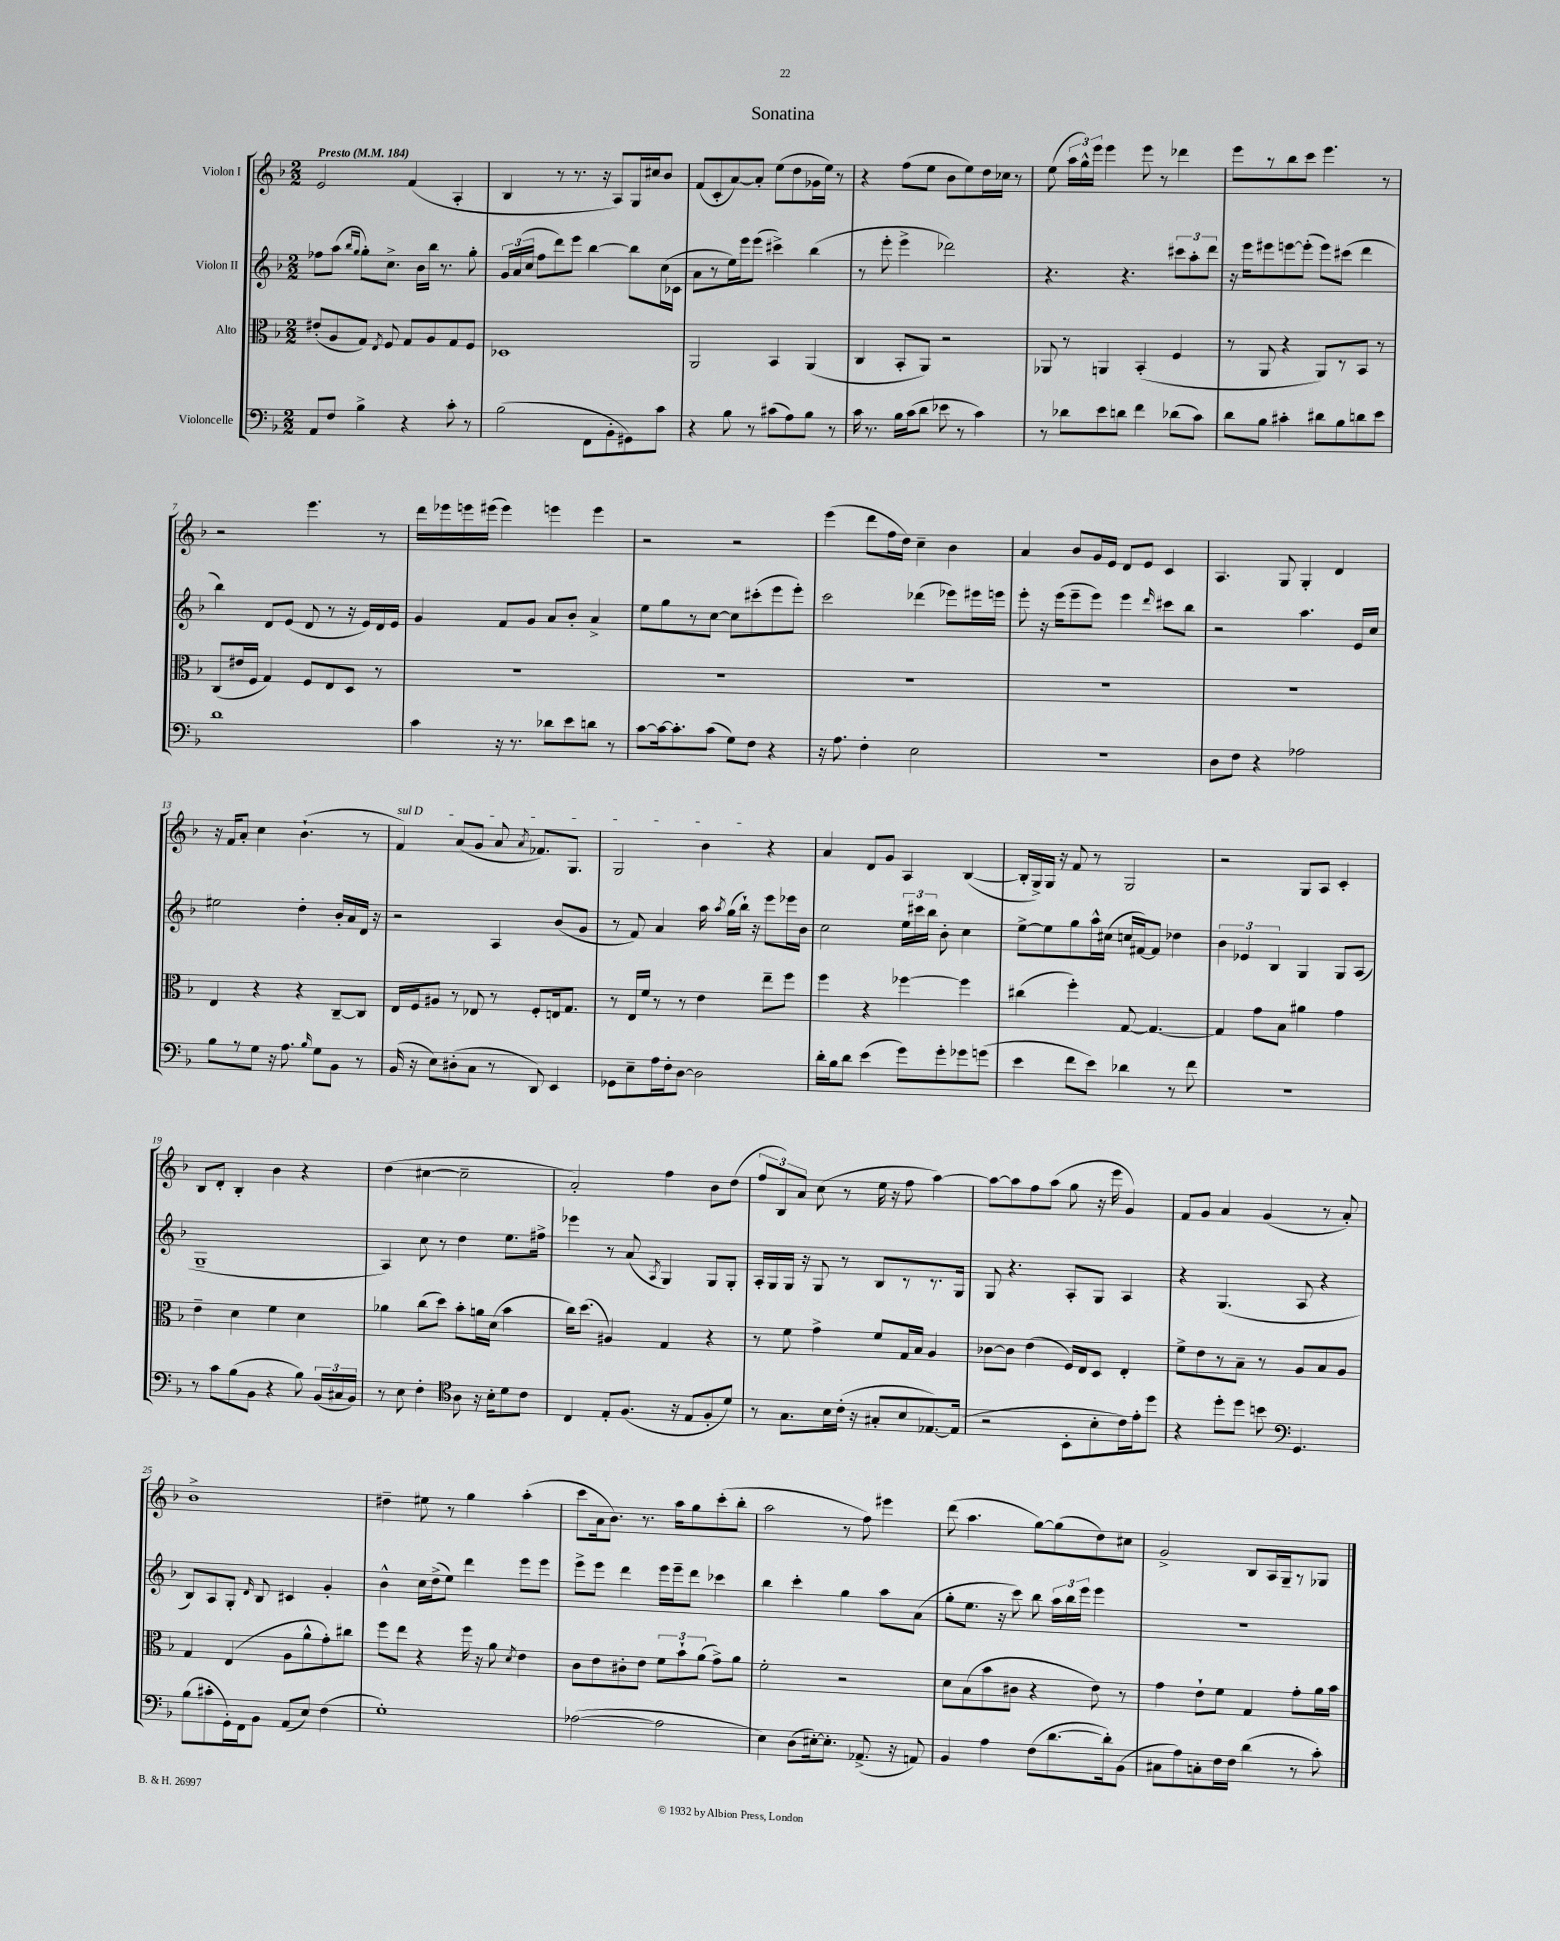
\header { title = "Sonatina" }
<<
\new StaffGroup <<
\new Staff = "s0" \with { instrumentName = "Violon I" } {
    \clef treble \key f \major \numericTimeSignature \time 2/2 \tempo "Presto" 4 = 184
    \autoBeamOff e'2 f'4( a4-. |
    bes4 r8 r8. r16 a8[) g16 cis''16 bes'8] |
    f'8[( c'8-. a'8~) a'8]-. e''8[( d''8 ges'16 e''16]) r8 |
    r4 f''8[( e''8] bes'8[ e''8) d''16 ces''16] r8 |
    e''8( \tuplet 3/2 { a''16[ g''16-^) e'''16] } e'''4 e'''8 r8 des'''4 |
    e'''8[ r8 bes''8 c'''8] e'''4. r8 |
    r2 e'''4. r8 |
    d'''16[ ees'''16 e'''16 eis'''16]( eis'''4) e'''4 e'''4 |
    r2 r2 |
    e'''4( d'''8[ f''16 d''16]) c''4-- bes'4 |
    a'4 bes'8[ g'16 e'16] d'8[ e'8] c'4 |
    a4. g8 g4-. d'4 |
    r16 f'16[ a'8]-. c''4 bes'4.-!( r8 |
    \once \override TextSpanner.bound-details.left.text = \markup { \italic "sul D" } f'4\startTextSpan) a'8[( g'8] a'8 \acciaccatura { a'8 } fes'8.[) g8.] |
    g2 bes'4\stopTextSpan r4 |
    a'4 d'8[ g'8] a4 bes4~( |
    bes16[-. g16->) g16] r16 f'8 r8 g2 |
    r2 g8[ a8] c'4-. |
    bes8[ d'8]-. bes4-. bes'4 r4 |
    d''4( cis''4~ cis''2-- |
    a'2-.) f''4 bes'8[ d''8]( |
    \tuplet 3/2 { f''8[ bes8) a'8] } c''8( r8 e''16 r16 f''8 a''4~) |
    a''8[~ a''8 f''8 a''8]( g''8 r16 e'''16 g'4) |
    f'8[ g'8] a'4 g'4( r8 a'8-.) |
    bes'1-> |
    dis''4-- eis''8 r8 g''4 a''4-.( |
    c'''8[ a'16 bes'8.]) r8. a''16[ g''8 c'''8-.( bes''8]-. |
    a''2 r8 f''8) eis'''4 |
    d'''8( a''4. g''8[~) g''8( d''8) cis''8] |
    g'2-> bes8[ a16 g16-- r8 ges8] \bar "|." |
}
\new Staff = "s1" \with { instrumentName = "Violon II" } {
    \clef treble \key f \major \numericTimeSignature \time 2/2
    \autoBeamOff fes''8[ a''8]( \grace { bes''16[ g''16] } g''8[-.) c''8.]-> bes'16[ bes''16] r8. g''8-. |
    \tuplet 3/2 { g'16[ a'16( c''16] } f''8[ d'''8) e'''8] bes''4~ bes''8[ c''16( ces'16] |
    a'8[ r8 e''16) e'''16 e'''8]( cis'''4->) bes''4( |
    r8 e'''8-. e'''4-> des'''2) |
    r4. r4. \tuplet 3/2 { cis'''8[ a''8-. d'''8] } |
    r16 e'''16[ eis'''8 e'''8~ e'''8]-.( e'''8[) cis'''8]( d'''4 |
    bes''4) d'8[ e'8]( d'8 r8 r16 e'16[) d'16 e'16] |
    g'4 f'8[ g'8] a'8[ bes'8]-. a'4-> |
    e''8[ g''8 r8 c''8]~ c''8[ cis'''8-.( e'''8 e'''8]-.) |
    c'''2 des'''4( ees'''8[) eis'''16 e'''16] |
    e'''8-. r16 e'''16[( e'''8-- e'''8]) e'''4 \grace { d'''16 } cis'''8[ bes''8] |
    r2 a''4. e'16[ c''16] |
    eis''2 d''4-. bes'16[-. a'16 d'16] r16 |
    r2 a4 bes'8[( g'8] |
    r8 f'8) a'4 a''16 \acciaccatura { a''8 } g''16[( bes''16]-!) r16 e'''8[ ees'''16 bes'16] |
    c''2 \tuplet 3/2 { e''16[ cis'''16 bes''16] } bes'8-. c''4 |
    e''8[~-> e''8 g''8 a''16-^ cis''16]( c''16[ fis'16~) fis'8] des''4 |
    \tuplet 3/2 { bes'4 ees'4 bes4 } g4 g8[ a8]( |
    g1-- |
    a4) c''8 r8 d''4 e''8.[ fis''16]-> |
    ees'''4 r8 a'8( \acciaccatura { a8 } g4) g8[ g8]-. |
    a16[-. g16 g16] r16 g8 r8 bes8[ r8 r8. g16] |
    g8 r4. a8[-. g8] a4 |
    r4 g4.( a8 r4 |
    bes8[) a8 g8]-. \grace { d'16 } bes8 cis'4 g'4-. |
    bes'4-^ c''16[ d''16->( e''8]) d'''4 e'''8[ e'''8] |
    e'''8[-> e'''8] d'''4 e'''16[ e'''16-- d'''8] ces'''4 |
    bes''4 c'''4-. g''4 a''8[ a'8]( |
    g''8[-. e''8.] r16 c'''8) bes''8 \tuplet 3/2 { a''16[ bes''16 e'''16] } e'''4 |
    R1 \bar "|." |
}
\new Staff = "s2" \with { instrumentName = "Alto" } {
    \clef alto \key f \major \numericTimeSignature \time 2/2
    \autoBeamOff eis'8[-.( a8 g8]) \acciaccatura { e8 } f8 g8[ a8 g8 f8] |
    des1 |
    a,2 bes,4 a,4( |
    c4 bes,8[-. a,8]) r2 |
    aes,8 r8 a,4 bes,4-.( f4 |
    r8 a,8 r4 a,8[) r8 bes,8] r8 |
    c8[( eis'16 f16] g4) f8[ e8 d8] r8 |
    R1 |
    R1 |
    R1 |
    R1 |
    R1 |
    e4 r4 r4 c8[~-- c8] |
    e16[ f16 ais8] r8 ees8 r8 f8[-. e16 g8.] |
    r8 e16[ f'16] r8 r8 e'4 e''8[-- f''8] |
    f''4 r4 fes''4~ fes''4 |
    cis''4( f''4-.) g8~ g4.~ |
    g4 g'8[ bes8] ais'4 g'4 |
    e'4-- d'4 f'4 d'4 |
    aes'4 c''8[( d''8]) bes'8[-. a'16 d'16]( bes'4 |
    c''16[) d''8.]( ais4) g4 r4 |
    r8 f'8 g'4-> f'8[ g16 bes16] a4 |
    ces'8[~ ces'8] e'4( f16[) e16 d8] e4-. |
    f'8[-> e'8 r8 bes8]-- r8 a8[ bes8 a8] |
    g4 e4( a8[ a'8-^ g'8-.) cis''8] |
    f''8[ e''8] r4 f''16 r16 a'8 \acciaccatura { d'8 } e'4 |
    c'8[ e'8 cis'8-. e'8] \tuplet 3/2 { f'8[ bes'8-! a'8]( } g'8[->) a'8] |
    f'2-. r2 |
    d'8[ bes8( bes'8 cis'8] r4 e'8) r8 |
    g'4 e'8[-! f'8] g4 g'8[-. a'16 bes'16] \bar "|." |
}
\new Staff = "s3" \with { instrumentName = "Violoncelle" } {
    \clef bass \key f \major \numericTimeSignature \time 2/2
    \autoBeamOff a,8[ f8] bes4-> r4 c'8-. r8 |
    bes2( f,8[ bes,8-. gis,8) c'8] |
    r4 bes8 r8 cis'8[( a8) bes8] r8 |
    c'16 r8. bes16[ c'16( d'8] ees'8 r8 c'4) |
    r8 des'8[ e'8 d'8] f'4 des'8[( c'8]) |
    d'8[ bes8] cis'4-. dis'8[ bes8 d'8 e'8] |
    d'1 |
    c'4 r16 r8. des'8[ e'8 d'8] r8 |
    c'8[~ c'16~ c'8.-. c'8]( g8[) f8] r4 |
    r16 a8. f4-. e2 |
    R1 |
    d8[ f8] r4 aes2 |
    bes8[ r8 g8] r16 a8. \grace { bes16 } g8[ bes,8] r8 |
    bes,16( r16 e8[) dis8-.( c8] r8 d,8) e,4 |
    ges,8[ e8-- a16 f16-. d8]~ d2 |
    d'16[-. bes16 d'8] e'4( g'8[) g'8-. ges'8 g'8]( |
    e'4 f'8[ e'8]) des'4 r8 f'8 |
    r1 |
    r8 c'8[ bes8( bes,8] r4 bes8) \tuplet 3/2 { bes,16[( cis16 bes,16]) } |
    r8 e8 f4-. \clef tenor a8 r16 bes16[-. d'8 c'8] |
    c4 e8[-. f8.]( r16 e8[ f8-. d'8]) |
    r8 g8.[ bes16 c'16]-.( r16 gis8[-. bes8 ees8.~) ees16]( |
    r2 bes,8[-. bes8-. c'16) e'16-. d''8] |
    r4 d''8[-. d''8] b'8 \clef bass g,4. |
    bes8[( cis'8-. g,16-.) f,16 bes,8] a,8[( e8]) f4( |
    g1-.) |
    aes2~( aes2 |
    e4) d8[( eis16~-.) eis8.]-. aes,8.->( r16 a,8) |
    bes,4 a4 f8[( d'8.~ d'16-.) bes,8]( |
    cis8[ a8) c8-. f16 f16] d'4( r8 c'8-.) \bar "|." |
}
>>
>>
